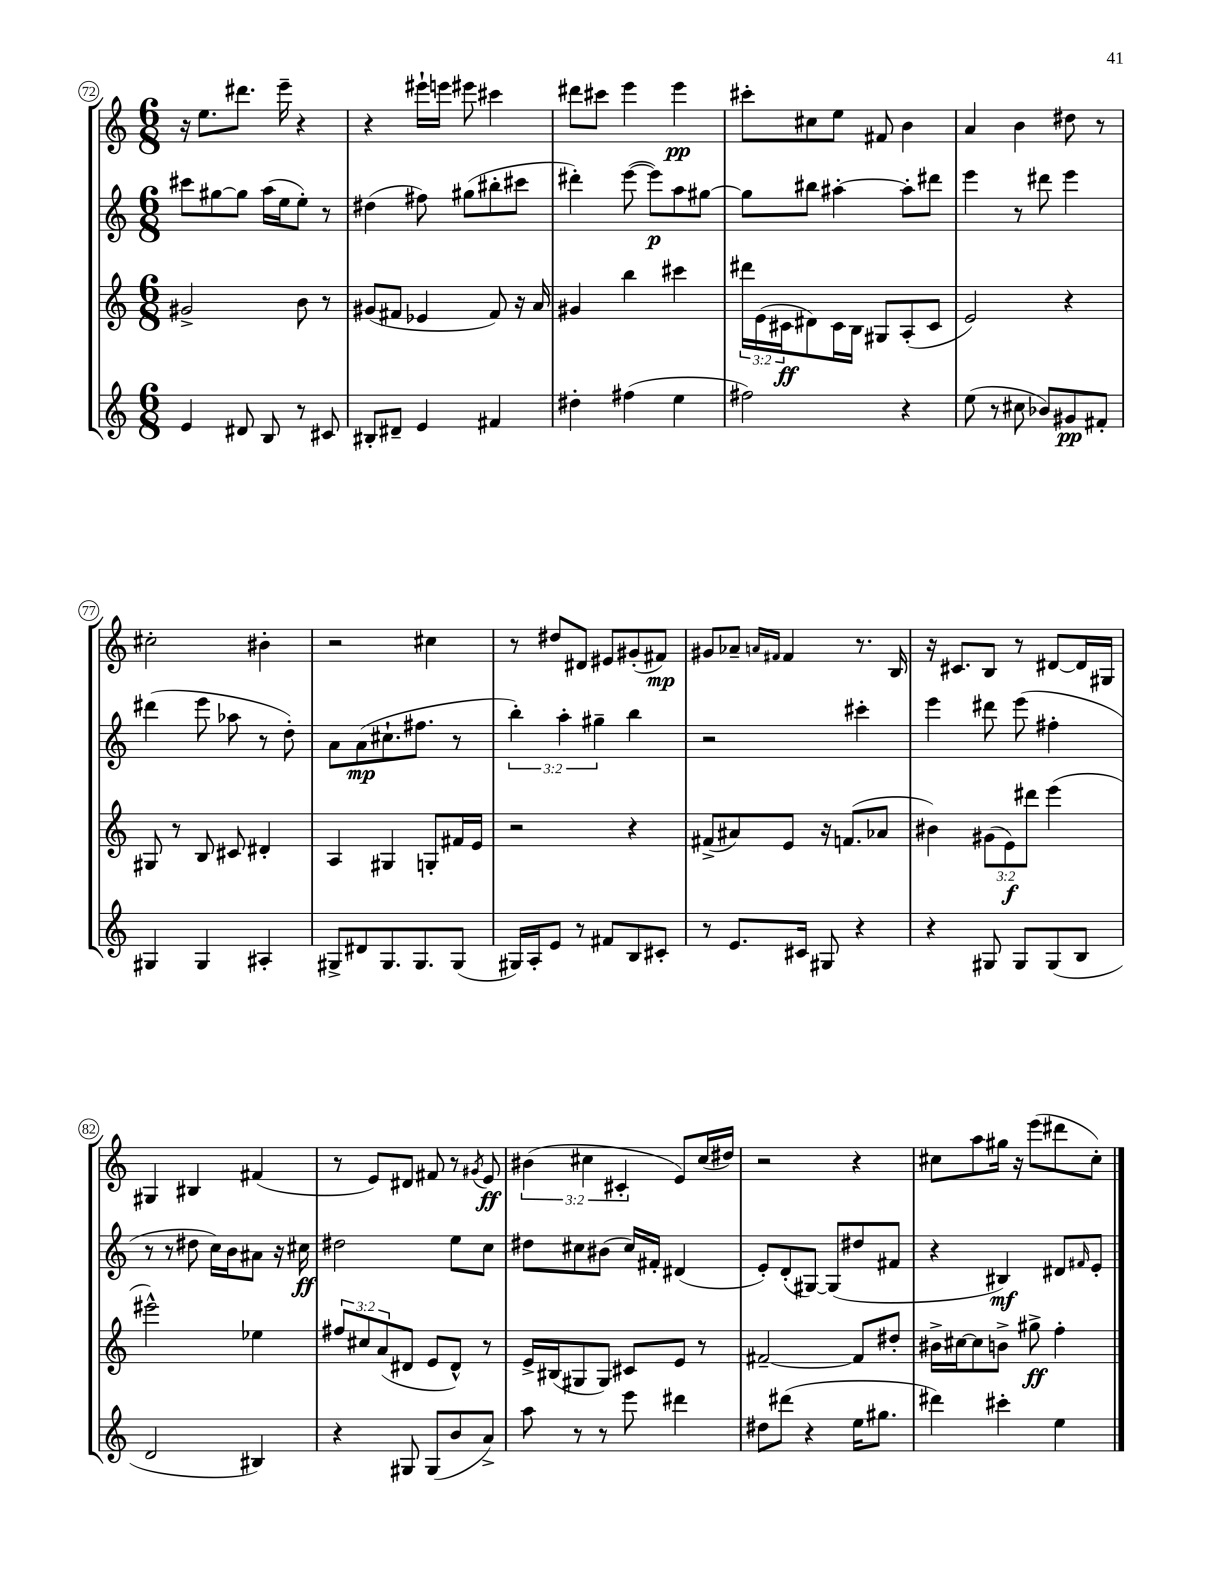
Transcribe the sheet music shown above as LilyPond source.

<<
\new StaffGroup <<
\new Staff = "s0" {
    \clef treble \key c \major \numericTimeSignature \time 6/8 \override Staff.TupletNumber.text = #tuplet-number::calc-fraction-text
    r16 e''8. dis'''8. e'''16-- r4 |
    r4 eis'''16-! e'''16 eis'''8 cis'''4 |
    dis'''8 cis'''8 e'''4 e'''4\pp |
    cis'''8-. cis''8 e''8 fis'8 b'4 |
    a'4 b'4 dis''8 r8 |
    cis''2-. bis'4-. |
    r2 cis''4 |
    r8 dis''8 dis'8 eis'8 gis'8-.( fis'8\mp) |
    gis'8 aes'8-- \grace { a'16 fis'16 } fis'4 r8. b16 |
    r16 cis'8. b8 r8 dis'8~ dis'16 gis16 |
    gis4 bis4 fis'4( |
    r8 e'8) dis'8 fis'8 r8 \acciaccatura { gis'8 } e'8\ff |
    \tuplet 3/2 { bis'4( cis''4 cis'4-. } e'8) cis''16( dis''16) |
    r2 r4 |
    cis''8 a''8 gis''16 r16 e'''8( dis'''8 cis''8-.) \bar "|." |
}
\new Staff = "s1" {
    \clef treble \key c \major \numericTimeSignature \time 6/8 \override Staff.TupletNumber.text = #tuplet-number::calc-fraction-text
    cis'''8 gis''8~ gis''8 a''16( e''16 e''8-.) r8 |
    dis''4( fis''8) gis''8( bis''8-. cis'''8 |
    dis'''4-.) e'''8~( e'''8\p) a''8 gis''8~ |
    gis''8 bis''8 ais''4~-. ais''8-. dis'''8 |
    e'''4 r8 dis'''8 e'''4 |
    dis'''4( e'''8 aes''8 r8 d''8-.) |
    a'8 a'8\mp( cis''8.-! fis''8. r8 |
    \tuplet 3/2 { b''4-.) a''4-. gis''4-- } b''4 |
    r2 cis'''4-. |
    e'''4 dis'''8 e'''8( fis''4-. |
    r8 r8 dis''8 c''16) b'16 ais'8 r16 cis''16\ff |
    dis''2 e''8 c''8 |
    dis''8 cis''8 bis'8( cis''16) fis'16-. dis'4( |
    e'8-.) d'8-.( gis8~) gis8( dis''8 fis'8 |
    r4 bis4\mf) dis'8 \grace { fis'16 } e'8-. \bar "|." |
}
\new Staff = "s2" {
    \clef treble \key c \major \numericTimeSignature \time 6/8 \override Staff.TupletNumber.text = #tuplet-number::calc-fraction-text
    gis'2-> b'8 r8 |
    gis'8( fis'8 ees'4 fis'8) r16 a'16 |
    gis'4 b''4 cis'''4 |
    \tuplet 3/2 { dis'''16 e'16( cis'16\ff } dis'8) cis'16 b16 gis8 a8-.( cis'8 |
    e'2) r4 |
    gis8 r8 b8 cis'8 dis'4-. |
    a4 gis4 g8-. fis'16 e'16 |
    r2 r4 |
    fis'8->( ais'8) e'8 r16 f'8.( aes'8 |
    bis'4) \tuplet 3/2 { gis'8( e'8\f) dis'''8 } e'''4( |
    eis'''2-^) ees''4 |
    \tuplet 3/2 { fis''8 cis''8 a'8( } dis'8 e'8 dis'8-^) r8 |
    e'16-> bis16( gis8 gis8) cis'8 e'8 r8 |
    fis'2~-- fis'8 dis''8-. |
    bis'16-> cis''16~ cis''8 b'8-> gis''8->\ff f''4-. \bar "|." |
}
\new Staff = "s3" {
    \clef treble \key c \major \numericTimeSignature \time 6/8
    e'4 dis'8 b8 r8 cis'8 |
    bis8-. dis'8-- e'4 fis'4 |
    dis''4-. fis''4( e''4 |
    fis''2) r4 |
    e''8( r8 cis''8 bes'8) gis'8\pp fis'8-. |
    gis4 gis4 ais4-. |
    gis8-> dis'8 gis8. gis8. gis8( |
    gis16) a16-. e'8 r8 fis'8 b8 cis'8-. |
    r8 e'8. cis'16 gis8 r4 |
    r4 gis8 gis8 gis8( b8 |
    d'2 bis4) |
    r4 gis8 gis8( b'8 a'8->) |
    a''8 r8 r8 e'''8 dis'''4 |
    dis''8 dis'''8( r4 e''16 gis''8. |
    dis'''4) cis'''4-. e''4 \bar "|." |
}
>>
>>
\layout { \context { \Score currentBarNumber = #72 \override BarNumber.stencil = #(make-stencil-circler 0.1 0.3 ly:text-interface::print) } }
